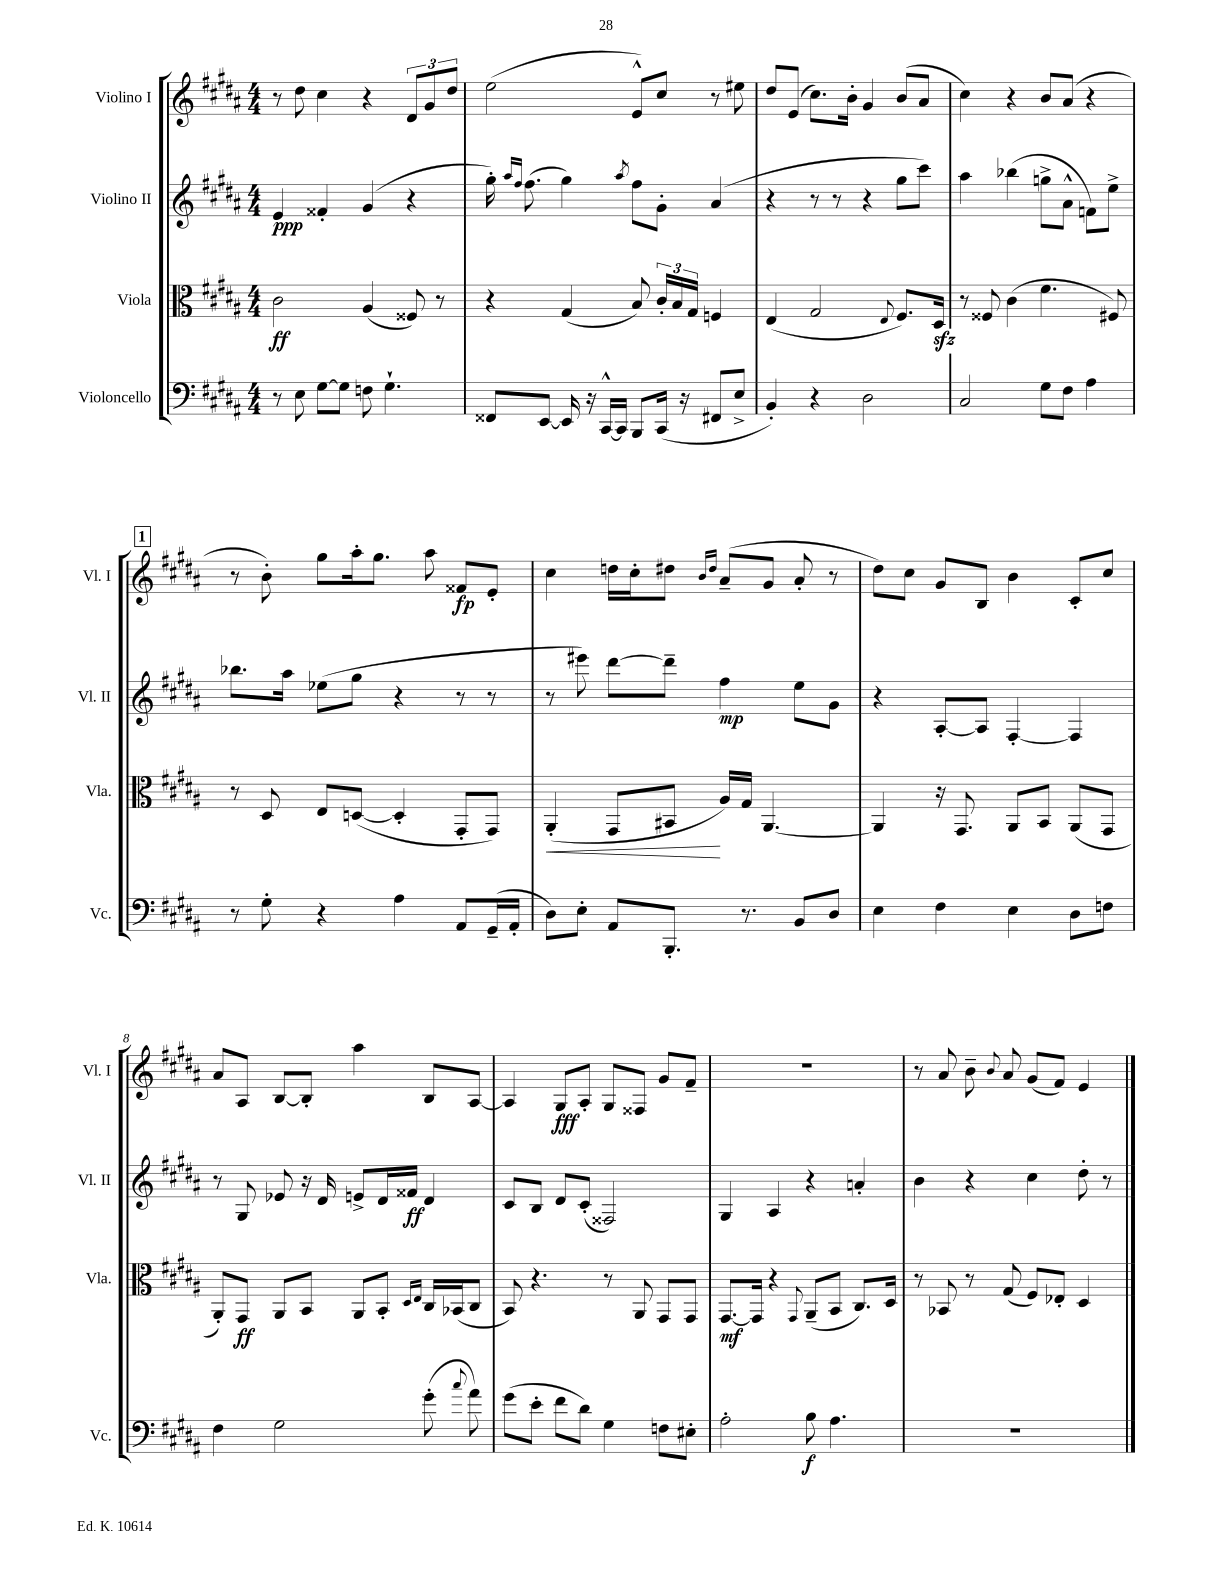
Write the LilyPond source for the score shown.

<<
\new StaffGroup <<
\new Staff = "s0" \with { instrumentName = "Violino I" shortInstrumentName = "Vl. I" } {
    \clef treble \key b \major \numericTimeSignature \time 4/4
    \autoBeamOff r8 dis''8 cis''4 r4 \tuplet 3/2 { dis'8[ gis'8 dis''8] } |
    e''2( e'8[-^) cis''8] r8 eis''8 |
    dis''8[ e'8]( cis''8.[) b'16]-. gis'4 b'8[( ais'8] |
    cis''4) r4 b'8[ ais'8]( r4 |
    \mark \markup { \box "1" } r8 b'8-.) gis''8[ ais''16-. gis''8.] ais''8 fisis'8[\fp e'8]-. |
    cis''4 d''16[ cis''16-. dis''8] \grace { b'16[ dis''16] } ais'8[--( gis'8] ais'8-. r8 |
    dis''8[) cis''8] gis'8[ b8] b'4 cis'8[-. cis''8] |
    ais'8[ ais8] b8[~ b8]-. ais''4 b8[ ais8]~ |
    ais4 gis8[\fff ais8]-. gis8[ fisis8] gis'8[ fis'8]-- |
    R1 |
    r8 ais'8 b'8-- \appoggiatura { b'8 } ais'8 gis'8[( fis'8]) e'4 \bar "|." |
}
\new Staff = "s1" \with { instrumentName = "Violino II" shortInstrumentName = "Vl. II" } {
    \clef treble \key b \major \numericTimeSignature \time 4/4
    \autoBeamOff e'4\ppp fisis'4-. gis'4( r4 |
    gis''16-.) \grace { ais''16[ fis''16] } fis''8.( gis''4) \acciaccatura { ais''8 } fis''8[ gis'8]-. ais'4( |
    r4 r8 r8 r4 gis''8[ cis'''8]) |
    ais''4 bes''4( g''8[-> ais'8]-^ f'8[) e''8]-> |
    \mark \markup { \box "1" } bes''8.[ ais''16] ees''8[( gis''8] r4 r8 r8 |
    r8 eis'''8) dis'''8[~ dis'''8]-- fis''4\mp e''8[ gis'8] |
    r4 ais8[~-. ais8] fis4~-. fis4 |
    r8 gis8 ees'8 r16 dis'16 e'8[-> dis'16 fisis'16]\ff dis'4 |
    cis'8[ b8] dis'8[ cis'8]-.( fisis2) |
    gis4 ais4 r4 a'4-. |
    b'4 r4 cis''4 dis''8-. r8 \bar "|." |
}
\new Staff = "s2" \with { instrumentName = "Viola" shortInstrumentName = "Vla." } {
    \clef alto \key b \major \numericTimeSignature \time 4/4
    \autoBeamOff cis'2\ff ais4( fisis8) r8 |
    r4 gis4( b8) \tuplet 3/2 { cis'16[-. b16 gis16] } f4 |
    e4( gis2 \appoggiatura { e8 } fis8.[) dis16]\sfz |
    r8 fisis8 cis'4( fis'4. fis8) |
    \mark \markup { \box "1" } r8 dis8 e8[ d8]~( d4-. gis,8[-. gis,8]) |
    ais,4-.\<( gis,8[ bis,8]\! ais16[) gis16] ais,4.~ |
    ais,4 r16 gis,8. ais,8[ b,8] ais,8[( gis,8] |
    ais,8[-.) gis,8]\ff ais,8[ b,8] ais,8[ b,8]-. \grace { dis16[ e16] } cis16[ bes,16( cis8] |
    b,8) r4. r8 ais,8 gis,8[ gis,8] |
    gis,8.[~\mf gis,16] r4 \appoggiatura { gis,8 } ais,8[--( b,8] cis8.[) dis16] |
    r8 bes,8 r8 gis8( fis8[) ees8]-. dis4 \bar "|." |
}
\new Staff = "s3" \with { instrumentName = "Violoncello" shortInstrumentName = "Vc." } {
    \clef bass \key b \major \numericTimeSignature \time 4/4
    \autoBeamOff r8 e8 gis8[~ gis8] f8 gis4.-! |
    fisis,8[ e,8]~ e,16 r16 cis,16[~-^ cis,16] b,,8[ cis,16]( r16 fis,8[ e8]-> |
    b,4-.) r4 dis2 |
    cis2 gis8[ fis8] ais4 |
    \mark \markup { \box "1" } r8 gis8-. r4 ais4 ais,8[ gis,16--( ais,16]-. |
    dis8[) e8]-. ais,8[ b,,8.]-. r8. b,8[ dis8] |
    e4 fis4 e4 dis8[ f8] |
    fis4 gis2 gis'8-.( \appoggiatura { cis''8 } ais'8) |
    gis'8[( e'8]-. fis'8[ dis'8]) gis4 f8[ eis8]-. |
    ais2-. b8\f ais4. |
    R1 \bar "|." |
}
>>
>>
